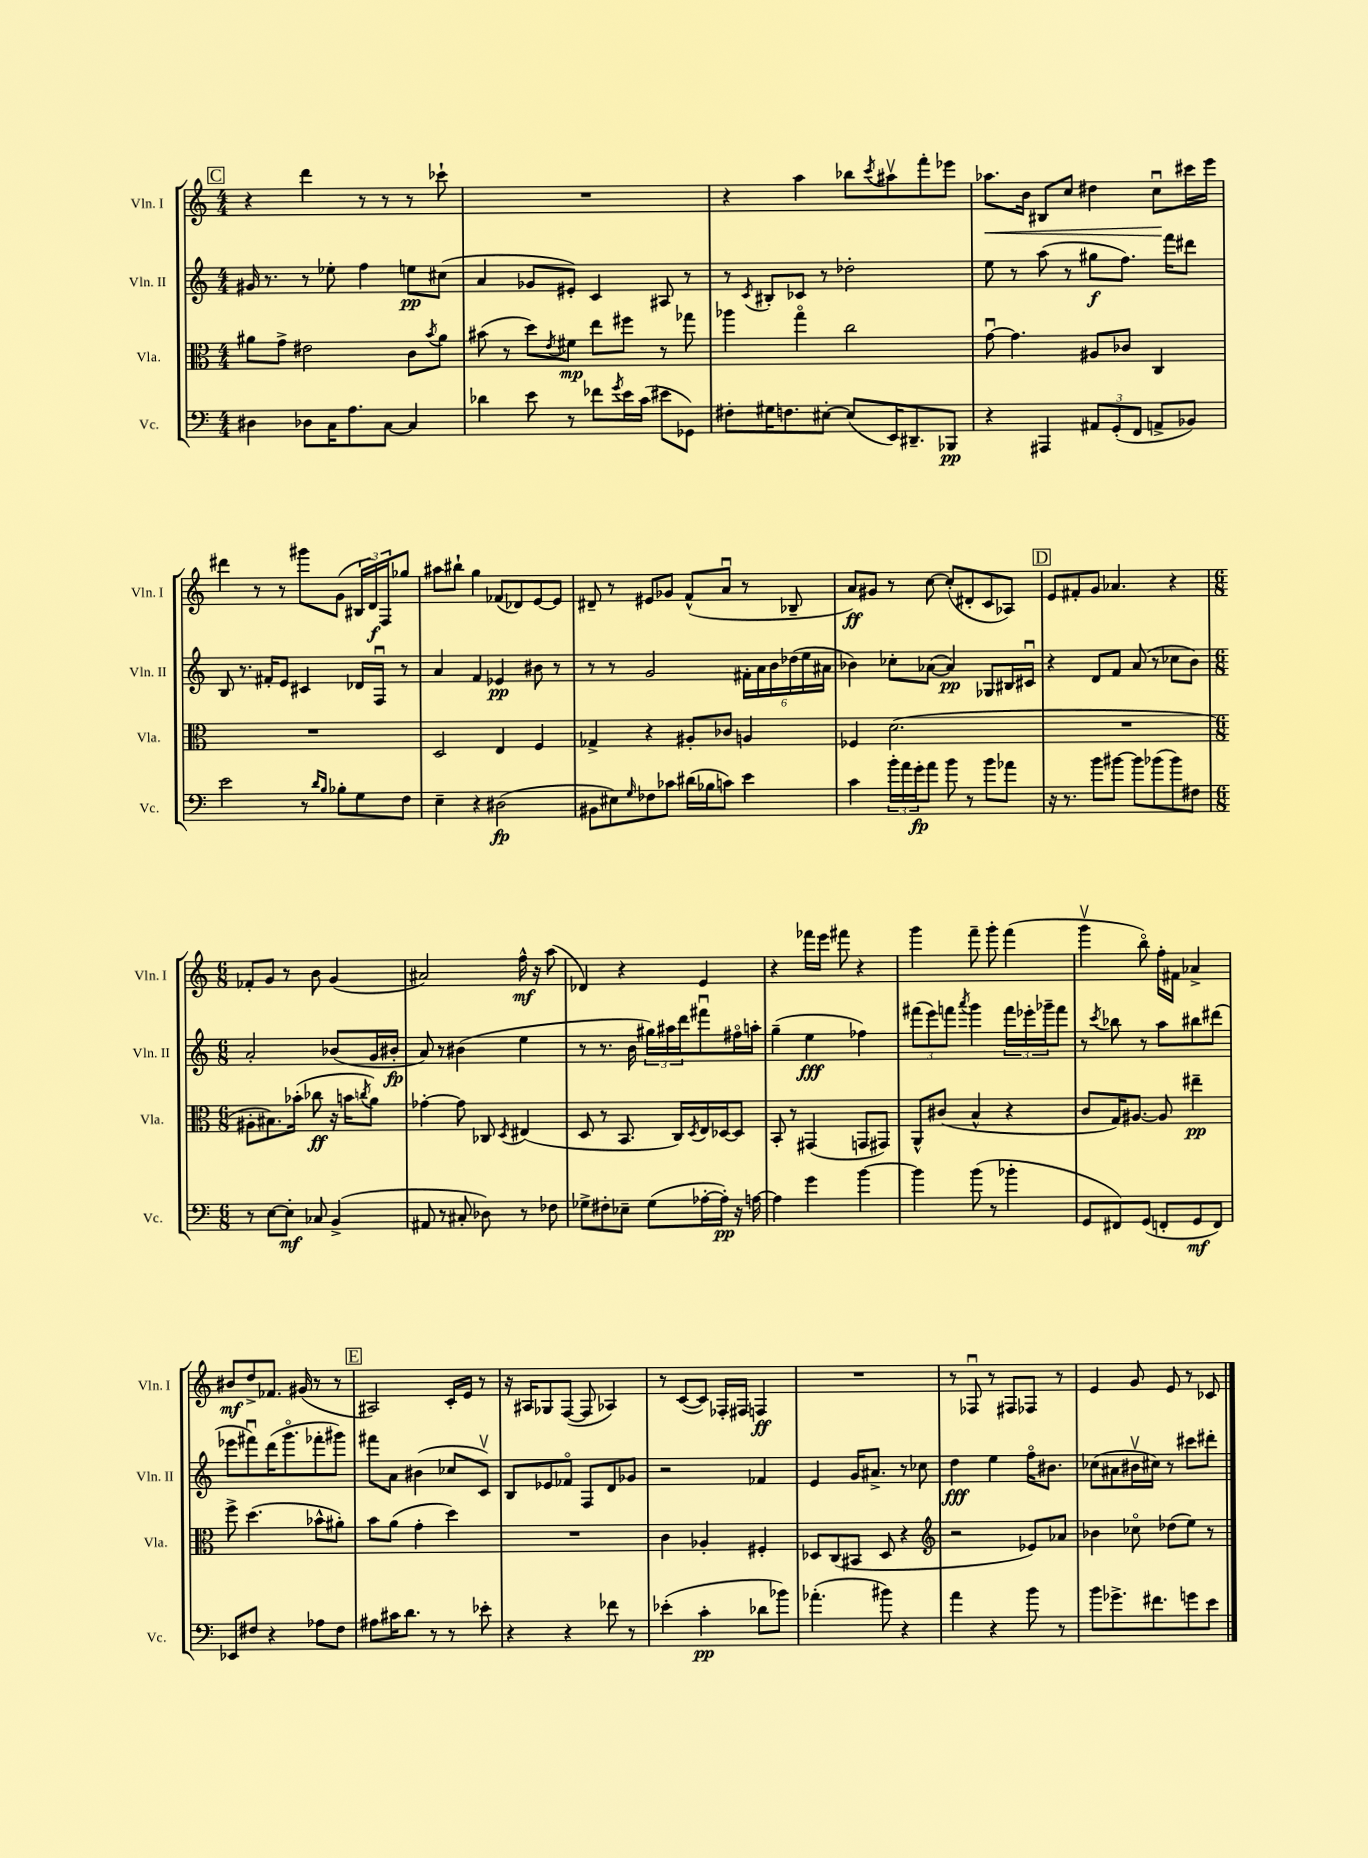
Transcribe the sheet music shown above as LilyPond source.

<<
\new StaffGroup <<
\new Staff = "s0" \with { instrumentName = "Vln. I" shortInstrumentName = "Vln. I" } {
    \clef treble \key c \major \numericTimeSignature \time 4/4
    \mark \markup { \box "C" } r4 d'''4 r8 r8 r8 ces'''8-! |
    R1 |
    r4 a''4 bes''8 \acciaccatura { c'''8 } ais''8\upbow f'''8-. ees'''8 |
    aes''8.\< b'16 bis8 c''8 dis''4 c''8\downbow\! cis'''16 e'''16 |
    dis'''4 r8 r8 gis'''8 g'8( \tuplet 3/2 { bis16 d'16\f) f16 } ges''8 |
    ais''8 bis''8-! g''4 fes'8( des'8) e'8~ e'8 |
    dis'8-- r8 eis'8 ges'8 f'8-^( a'8\downbow r8 bes8-- |
    a'8\ff) gis'8 r8 c''8~ c''8-.( dis'8-. c'8 aes8) |
    \mark \markup { \box "D" } e'8 fis'8-. g'8 aes'4. r4 |
    \numericTimeSignature \time 6/8 fes'8-. g'8 r8 b'8 g'4( |
    ais'2) f''16-^\mf r16 a''8( |
    des'4) r4 e'4 |
    r4 fes'''16 e'''16 fis'''8 r4 |
    g'''4 f'''8-- g'''8-. f'''4( |
    g'''4\upbow b''8\flageolet) f''16-. fis'16 aes'4-> |
    bis'8\mf d''8-> fes'8. gis'16( r8 r8 |
    \mark \markup { \box "E" } ais2) c'16-. e'16 r8 |
    r16 ais16 ges8 f8~( f8 aes4) |
    r8 c'8~( c'8) fes16-. fis16 f4\ff |
    R2. |
    r8 fes8\downbow r8 fis8 fes8 r8 |
    e'4 g'8 e'8 r8 ces'8 \bar "|." |
}
\new Staff = "s1" \with { instrumentName = "Vln. II" shortInstrumentName = "Vln. II" } {
    \clef treble \key c \major \numericTimeSignature \time 4/4
    \mark \markup { \box "C" } gis'16 r8. r8 ees''8-. f''4 e''8\pp cis''8( |
    a'4 ges'8 eis'8-.) c'4 ais8 r8 |
    r8 \acciaccatura { c'8 } bis8-. ces'8 r8 des''2-. |
    e''8 r8 a''8( r8 gis''8\f f''8.) f'''16 dis'''8 |
    b8 r8. fis'16-. e'8 cis'4 des'16 f16\downbow r8 |
    a'4 f'4 ees'4\pp bis'8 r8 |
    r8 r8 g'2 \tuplet 6/4 { fis'16-. a'16 b'16 des''16( e''16 ais'16 } |
    bes'4) ces''8-. aes'8~( aes'4\pp) ges8 bis16 cis'16\downbow |
    \mark \markup { \box "D" } r4 d'8 f'8 a'8( r8 ces''8 b'8) |
    \numericTimeSignature \time 6/8 a'2-. bes'8( g'16 bis'16-.\fp |
    a'8) r8 bis'4( e''4 |
    r8 r8. b'16 \tuplet 3/2 { gis''16) ais''16 d'''16 } fis'''8\downbow fis''16\flageolet a''16-. |
    g''4--( e''4\fff fes''4) |
    \tuplet 3/2 { fis'''8( e'''8) f'''8 } \acciaccatura { a'''8 } g'''4 \tuplet 3/2 { f'''16 ees'''16-. ges'''16-- } f'''8 |
    r8 \acciaccatura { c'''8 } bes''8 r8 a''8 bis''8 dis'''8( |
    ees'''8 fis'''8\downbow) d'''16( g'''8.\flageolet fes'''8-. gis'''8) |
    \mark \markup { \box "E" } fis'''8 a'8 bis'4( ces''8 c'8\upbow) |
    b8 ees'8 fes'8\flageolet f8 d'8 ges'8 |
    r2 fes'4 |
    e'4 g'16 ais'8.-> r8 ces''8 |
    d''4\fff e''4 f''16\flageolet bis'8. |
    ces''8( ais'8 bis'16\upbow cis''16) r8 cis'''8 dis'''8-. \bar "|." |
}
\new Staff = "s2" \with { instrumentName = "Vla." shortInstrumentName = "Vla." } {
    \clef alto \key c \major \numericTimeSignature \time 4/4
    \mark \markup { \box "C" } ais'8 g'8-> eis'2 c'8 \acciaccatura { b'8 } ais'8 |
    bis'8( r8 d''8) \acciaccatura { e'8 } fis'8\mp e''8 fis''8 r8 ges''8 |
    aes''4 g''4\flageolet c''2 |
    g'8~\downbow g'4. ais8 ces'8 c4 |
    R1 |
    d2 e4 f4 |
    ges4-> r4 ais8-. ces'8 a4 |
    fes4 d'2.( |
    \mark \markup { \box "D" } R1 |
    \numericTimeSignature \time 6/8 ais8-. bis8.) bes'16-.( ces''8\ff r16 b'16 \acciaccatura { c''8 } a'8) |
    ges'4~-. ges'8 ces8 \acciaccatura { d8 } eis4( |
    d8 r8 b,8. c16) \acciaccatura { d8 } e16 des16~ des8 |
    b,8-. r8 gis,4( g,8 gis,8) |
    a,8-^ cis'8( b4-^ r4 |
    c'8 g16) ais8.~ ais8 eis''4--\pp |
    f''8-> d''4.( bes'8-^ ais'8-.) |
    \mark \markup { \box "E" } b'8 a'8( g'4-. d''4) |
    R2. |
    c'4 aes4-. fis4-. |
    des8 c8( bis,8 des8 r4 |
    \clef treble r2 ees'8) aes'8 |
    bes'4 ces''8\flageolet des''8( e''8) r8 \bar "|." |
}
\new Staff = "s3" \with { instrumentName = "Vc." shortInstrumentName = "Vc." } {
    \clef bass \key c \major \numericTimeSignature \time 4/4
    \mark \markup { \box "C" } dis4 des8 c16 a8. c8~ c4 |
    des'4 e'8 r8 fes'8 \acciaccatura { g'8 } e'16 c'16( eis'8 ges,8) |
    fis8-. gis16 f8. eis8~-. eis8( e,16) dis,8.-- bes,,8\pp |
    r4 ais,,4 \tuplet 3/2 { ais,8 g,8-.( f,8 } a,8-> bes,8) |
    e'2 r8 \grace { d'16 b16 } bes8-. g8 f8 |
    e4-- r4 dis2\fp( |
    bis,8 eis8) \grace { g16 } fes8 ces'8 dis'16( bes16 c'8) e'4 |
    c'4 \tuplet 3/2 { b'16-. a'16 g'16-.\fp } a'8 b'8 r8 b'8 aes'8 |
    \mark \markup { \box "D" } r16 r8. b'8 bis'8~ bis'8 bes'8( bes'8) fis8 |
    \numericTimeSignature \time 6/8 r8 e8~ e8-.\mf ces8 b,4->( |
    ais,8 r8 cis8-. des8) r8 fes8 |
    ges8-> fis8-. ees8-- ges8( aes16~-. aes16-.\pp) r16 a16~ |
    a4 g'4 b'4~ |
    b'4 b'8( r8 bes'4-. |
    g,8 fis,8) g,8( f,8-. g,8\mf f,8) |
    ees,8 fis8 r4 aes8 fis8 |
    \mark \markup { \box "E" } ais8 cis'16 d'8. r8 r8 ees'8-. |
    r4 r4 fes'8 r8 |
    ees'4-.( c'4-.\pp des'8 bes'8) |
    aes'4.-.( bis'8) r4 |
    a'4 r4 b'8 r8 |
    b'8 ges'8.-> fis'8. g'8 e'8 \bar "|." |
}
>>
>>
\layout { \context { \Score \remove "Bar_number_engraver" } }
